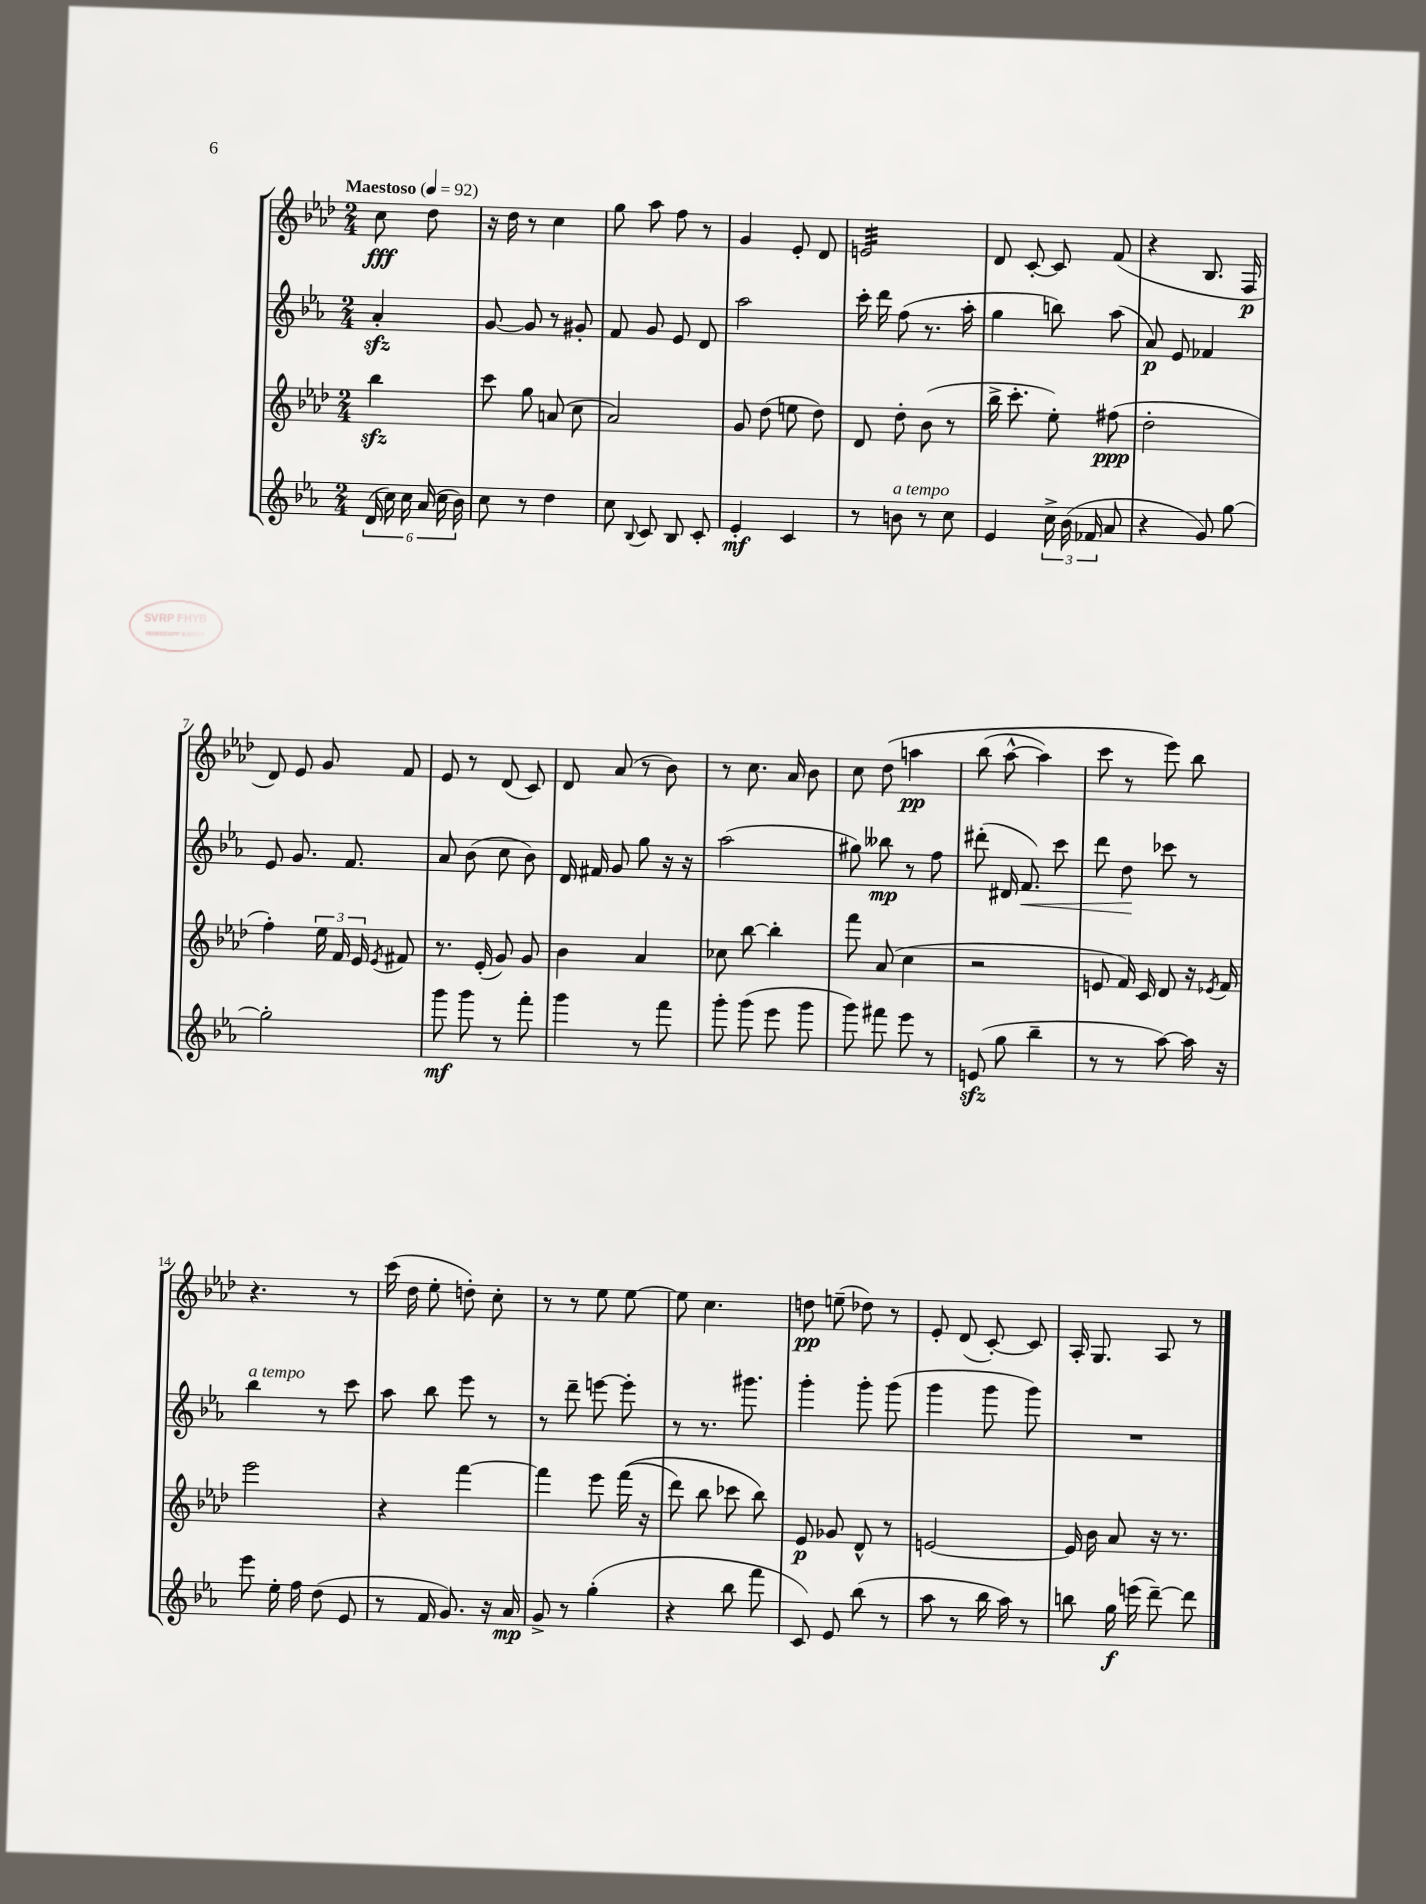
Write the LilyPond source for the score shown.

<<
\new StaffGroup <<
\new Staff = "s0" {
    \clef treble \key aes \major \numericTimeSignature \time 2/4 \partial 4 \tempo "Maestoso" 4 = 92
    \autoBeamOff c''8\fff des''8 |
    r16 des''16 r8 c''4 |
    g''8 aes''8 f''8 r8 |
    g'4 ees'8-. des'8 |
    e'2:32 |
    des'8 c'8~-. c'8 f'8( |
    r4 bes8. f16\p |
    des'8) ees'8 g'8 f'8 |
    ees'8 r8 des'8( c'8) |
    des'8 aes'8( r8 bes'8) |
    r8 c''8. aes'16 bes'8 |
    c''8 des''8\( a''4\pp |
    bes''8( aes''8~-^ aes''4) |
    c'''8 r8 ees'''8\) bes''8 |
    r4. r8 |
    c'''16( des''16 ees''8-. d''8-.) c''8-. |
    r8 r8 ees''8 ees''8~ |
    ees''8 c''4. |
    d''8\pp e''8--( des''8) r8 |
    ees'8-. des'8( c'8~-.) c'8 |
    aes16-. g8. aes8 r8 \bar "|." |
}
\new Staff = "s1" {
    \clef treble \key ees \major \numericTimeSignature \time 2/4 \partial 4
    \autoBeamOff aes'4-.\sfz |
    g'8~ g'8 r8 gis'8-. |
    f'8 g'8 ees'8 d'8 |
    aes''2 |
    c'''16-. d'''16 f''8( r8. aes''16-. |
    g''4 b''8) aes''8( |
    aes'8\p) ees'8 fes'4 |
    ees'8 g'8. f'8. |
    aes'8 bes'8( c''8 bes'8) |
    d'16 fis'16 g'8 g''8 r16 r16 |
    aes''2( |
    gis''8) beses''8\mp r8 f''8 |
    dis'''8-.( dis'16 f'8.\<) c'''8 |
    d'''8 d''8\! ces'''8 r8 |
    bes''4^\markup { \italic "a tempo" } r8 c'''8 |
    aes''8 bes''8 ees'''8 r8 |
    r8 d'''8-- e'''8~ e'''8-. |
    r8 r8. gis'''8. |
    g'''4-. g'''8-. g'''8( |
    g'''4 g'''8 g'''8) |
    R2 \bar "|." |
}
\new Staff = "s2" {
    \clef treble \key aes \major \numericTimeSignature \time 2/4 \partial 4
    \autoBeamOff bes''4\sfz |
    c'''8 g''8 a'8( c''8 |
    aes'2) |
    g'8 des''8( e''8 des''8) |
    des'8 des''8-. bes'8( r8 |
    bes''16-> c'''8.-. ees''8-.) fis''8\ppp( |
    des''2-. |
    f''4-.) \tuplet 3/2 { ees''16 f'16 ees'16 } \acciaccatura { ees'8 } fis'8 |
    r8. ees'16-.( g'8) g'8 |
    bes'4 aes'4 |
    ces''8 bes''8~ bes''4-. |
    f'''8 aes'8( c''4 |
    r2 |
    e'8 f'16) c'16 des'8 r16 \acciaccatura { ees'8 } f'16 |
    ees'''2 |
    r4 f'''4~ |
    f'''4 ees'''8 f'''16(\( r16 |
    des'''8) bes''8 ces'''8 bes''8\) |
    ees'8\p ges'8 des'8-^ r8 |
    e'2~ |
    e'16 bes'16 aes'8 r16 r8. \bar "|." |
}
\new Staff = "s3" {
    \clef treble \key ees \major \numericTimeSignature \time 2/4 \partial 4
    \autoBeamOff \tuplet 6/4 { d'16( c''16) c''16 aes'16( c''16 bes'16) } |
    c''8 r8 d''4 |
    c''8 \appoggiatura { bes8 } c'8 bes8 c'8-. |
    ees'4-.\mf c'4 |
    r8 b'8^\markup { \italic "a tempo" } r8 c''8 |
    ees'4 \tuplet 3/2 { c''16-> bes'16( fes'16 } aes'8 |
    r4 g'8) g''8~ |
    g''2-. |
    g'''8\mf g'''8 r8 f'''8-. |
    g'''4 r8 f'''8 |
    g'''8-. g'''8( ees'''8 g'''8 |
    g'''8) fis'''8 ees'''8 r8 |
    e'8\sfz( g''8 bes''4-- |
    r8 r8 aes''8~) aes''16 r16 |
    ees'''8 ees''16-. f''16 d''8( ees'8 |
    r8 f'16 g'8.) r16 aes'16\mp |
    g'8-> r8 g''4-.( |
    r4 bes''8 f'''8 |
    c'8) ees'8 bes''8( r8 |
    aes''8 r8 bes''16 aes''16) r8 |
    b''8 g''16\f e'''16( d'''8~--) d'''8 \bar "|." |
}
>>
>>
